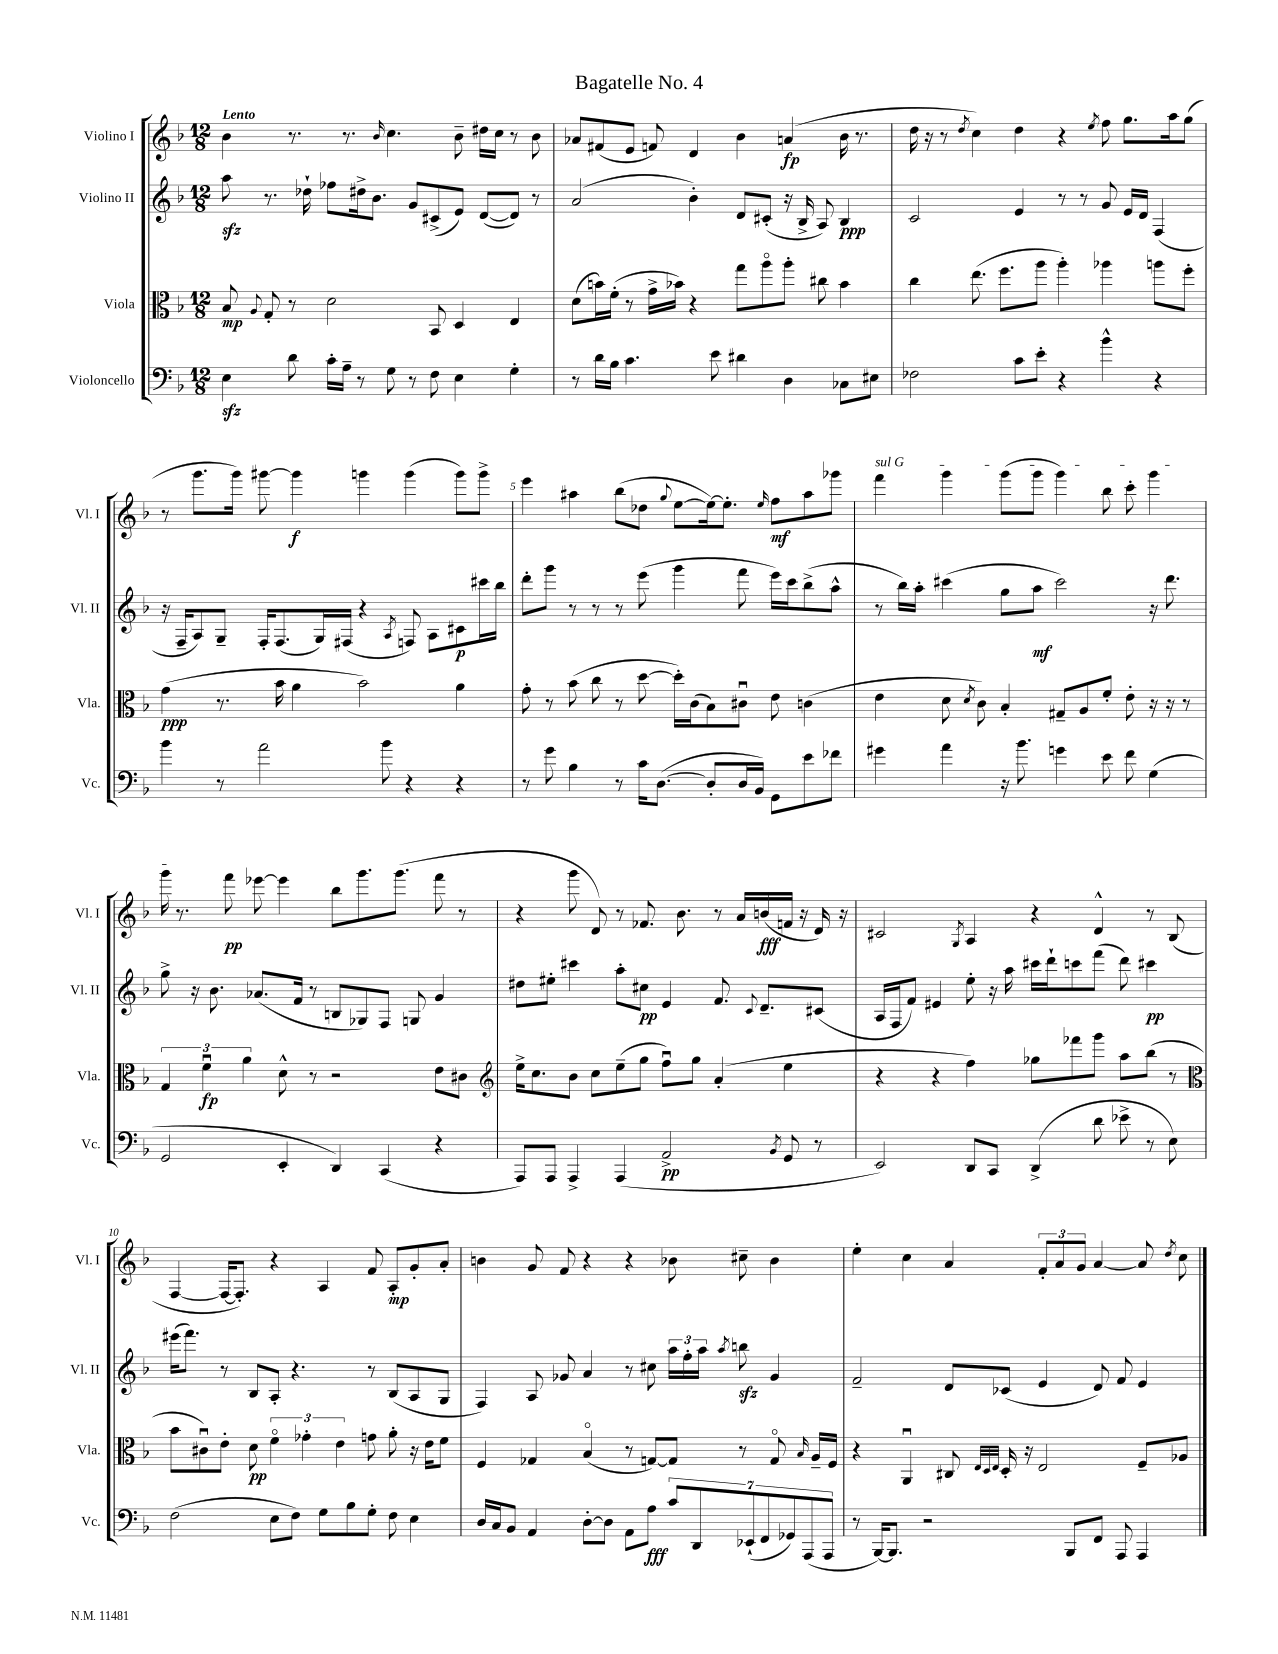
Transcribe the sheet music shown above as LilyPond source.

\header { title = "Bagatelle No. 4" }
<<
\new StaffGroup <<
\new Staff = "s0" \with { instrumentName = "Violino I" shortInstrumentName = "Vl. I" } {
    \clef treble \key f \major \numericTimeSignature \time 12/8 \tempo "Lento"
    \autoBeamOff bes'4 r8. r8. \grace { bes'16 } c''4. bes'8-- dis''16[ c''16] r8 bes'8 |
    aes'8[ fis'8( e'8] f'8) d'4 bes'4 a'4\fp( bes'16 r8. |
    d''16 r16 r8 \acciaccatura { d''8 } c''4) d''4 r4 \acciaccatura { e''8 } f''8 g''8.[ a''16 g''8]( |
    r8 g'''8.[ g'''16]) gis'''8~ gis'''4\f g'''4 g'''4( g'''8[) g'''8]-> |
    e'''4 ais''4 bes''8[( des''8] \appoggiatura { g''8 } e''8[~ e''16~) e''8.]-. \grace { e''16 } f''8[\mf ais''8 ges'''8] |
    \once \override TextSpanner.bound-details.left.text = \markup { \italic "sul G" } f'''4\startTextSpan g'''4 g'''8[( g'''8] g'''4) bes''8 c'''8-. g'''4 |
    g'''16\stopTextSpan r8. f'''8\pp ees'''8~ ees'''4 bes''8[ g'''8. g'''8.]( f'''8 r8 |
    r4 g'''8 d'8) r8 fes'8. bes'8. r8 a'16[ b'16\fff( f'16] r16 d'16) r16 |
    cis'2 \acciaccatura { g8 } a4 r4 d'4-^ r8 bes8( |
    f4~ f16[~ f8.]-.) r4 a4 f'8 a8[-.\mp g'8-. a'8]-. |
    b'4 g'8 f'8 r4 r4 bes'8 cis''8-- bes'4 |
    e''4-. c''4 a'4 \tuplet 3/2 { f'8[-. a'8 g'8] } a'4~ a'8 \acciaccatura { d''8 } c''8 \bar "|." |
}
\new Staff = "s1" \with { instrumentName = "Violino II" shortInstrumentName = "Vl. II" } {
    \clef treble \key f \major \numericTimeSignature \time 12/8
    \autoBeamOff a''8\sfz r8. des''16-! fes''8[ dis''16-> bes'8.] g'8[ cis'8->( e'8]) d'8[~( d'8]) r8 |
    a'2( bes'4-.) d'8[ cis'8]-.( r16 bes16-> a8) bes4\ppp |
    c'2 e'4 r8 r8 g'8 e'16[ d'16] f4( |
    r16 f16[-- a8) g8]-- f16[-. f8.( g16) fis16]( r4 \acciaccatura { a8 } f8) a8[ cis'8\p cis'''16 bes''16] |
    d'''8[-. g'''8] r8 r8 r8 e'''8( g'''4 f'''8 e'''16[) c'''16 bes''8->( a''8]-^ |
    r8 bes''16[) a''16]-. cis'''4( g''8[ a''8]\mf cis'''2) r16 d'''8. |
    g''8-> r16 bes'8. aes'8.[( f'16] r8 b8[ ges8) f8] g8 g'4 |
    dis''8[ eis''8]-. cis'''4 a''8[-. cis''8]\pp e'4 f'8. \appoggiatura { c'8 } d'8.[-- cis'8]( |
    a16[ f16 f'8]) eis'4 e''8-. r16 a''16 cis'''16[ d'''16-! c'''8 f'''8]( d'''8) cis'''4\pp |
    eis'''16[( f'''8.]) r8 bes8[ a8]-. r4. r8 bes8[( a8 g8] |
    f4) a8 ges'8 a'4 r8 cis''8 \tuplet 3/2 { a''16[ f''16-. a''16] } \acciaccatura { a''8 } b''8\sfz ges'4 |
    f'2-- d'8[ ces'8]( e'4 d'8) f'8 e'4 \bar "|." |
}
\new Staff = "s2" \with { instrumentName = "Viola" shortInstrumentName = "Vla." } {
    \clef alto \key f \major \numericTimeSignature \time 12/8
    \autoBeamOff bes8\mp \appoggiatura { a8 } g8-. r8 d'2 bes,8 d4 e4 |
    d'8[( b'16) f'16]-.( r8 g'16[-> bes'16]) r4 g''8[ a''8\flageolet a''8]-. cis''8 bes'4 |
    c''4 e''8.( f''8.[ a''8] a''4-.) aes''4 a''8[ f''8]-. |
    g'4\ppp( r8. bes'16 a'4 bes'2) a'4 |
    g'8-. r8 bes'8( c''8 r8 d''8~ d''16[-.) c'16( bes8) cis'8]\downbow e'8 c'4( |
    e'4 d'8 \acciaccatura { d'8 } c'8) bes4-. gis8[-- a8 f'8]-. e'8-. r16 r16 r8 |
    \tuplet 3/2 { g4 f'4\downbow\fp a'4 } d'8-^ r8 r2 e'8[ cis'8] |
    \clef treble e''16[-> c''8. bes'8] c''8[ e''8--( g''8] f''8[\downbow) g''8] a'4-.( e''4 |
    r4 r4 f''4) ges''8[ fes'''8 g'''8] a''8[ bes''8]( r8 |
    \clef alto bes'8[ cis'8\downbow) e'8]-. d'8\pp \tuplet 3/2 { f'4\flageolet ges'4-. e'4 } g'8 a'8-. r16 e'16[ f'8] |
    f4 ges4 bes4\flageolet( r8 g8[~) g8] r8 g8\flageolet \grace { bes16 } a16[-- f16] |
    r4 a,4\downbow cis8 \grace { e32[ d32 e32] } d16-. r16 e2 f8[-- aes8] \bar "|." |
}
\new Staff = "s3" \with { instrumentName = "Violoncello" shortInstrumentName = "Vc." } {
    \clef bass \key f \major \numericTimeSignature \time 12/8
    \autoBeamOff e4\sfz d'8 c'16[-. a16]-- r8 g8 r8 f8 e4 g4-. |
    r8 d'16[ bes16] c'4. e'8 dis'4 d4 ces8[ eis8] |
    fes2 c'8[ e'8]-. r4 bes'4-^ r4 |
    bes'4 r8 a'2 bes'8 r4 r4 |
    r8 g'8 bes4 r8 c'16[ d8.]~( d8[-. d16 bes,16]) g,8[ e'8 fes'8] |
    gis'4 a'4 r16 bes'8. g'4 e'8 f'8 g4( |
    g,2 e,4-. d,4) c,4( r4 |
    a,,8[) a,,8] a,,4-> a,,4( a,2->\pp \acciaccatura { bes,8 } g,8 r8 |
    e,2) d,8[ c,8] d,4->( d'8 ees'8-> r8 e8) |
    f2( e8[ f8]) g8[ bes8 g8]-. f8 e4 |
    d16[ c16 bes,8] a,4 d8[~-. d8] a,8[ a8]\fff \tuplet 7/4 { c'8[ d,8 ees,8-!( f,8 ges,8) a,,8( a,,8] } |
    r8 bes,,16[~) bes,,8.] r2 bes,,8[ f,8] a,,8 a,,4 \bar "|." |
}
>>
>>
\layout { \context { \Score \override BarNumber.break-visibility = ##(#f #t #t) barNumberVisibility = #(every-nth-bar-number-visible 5) } }
